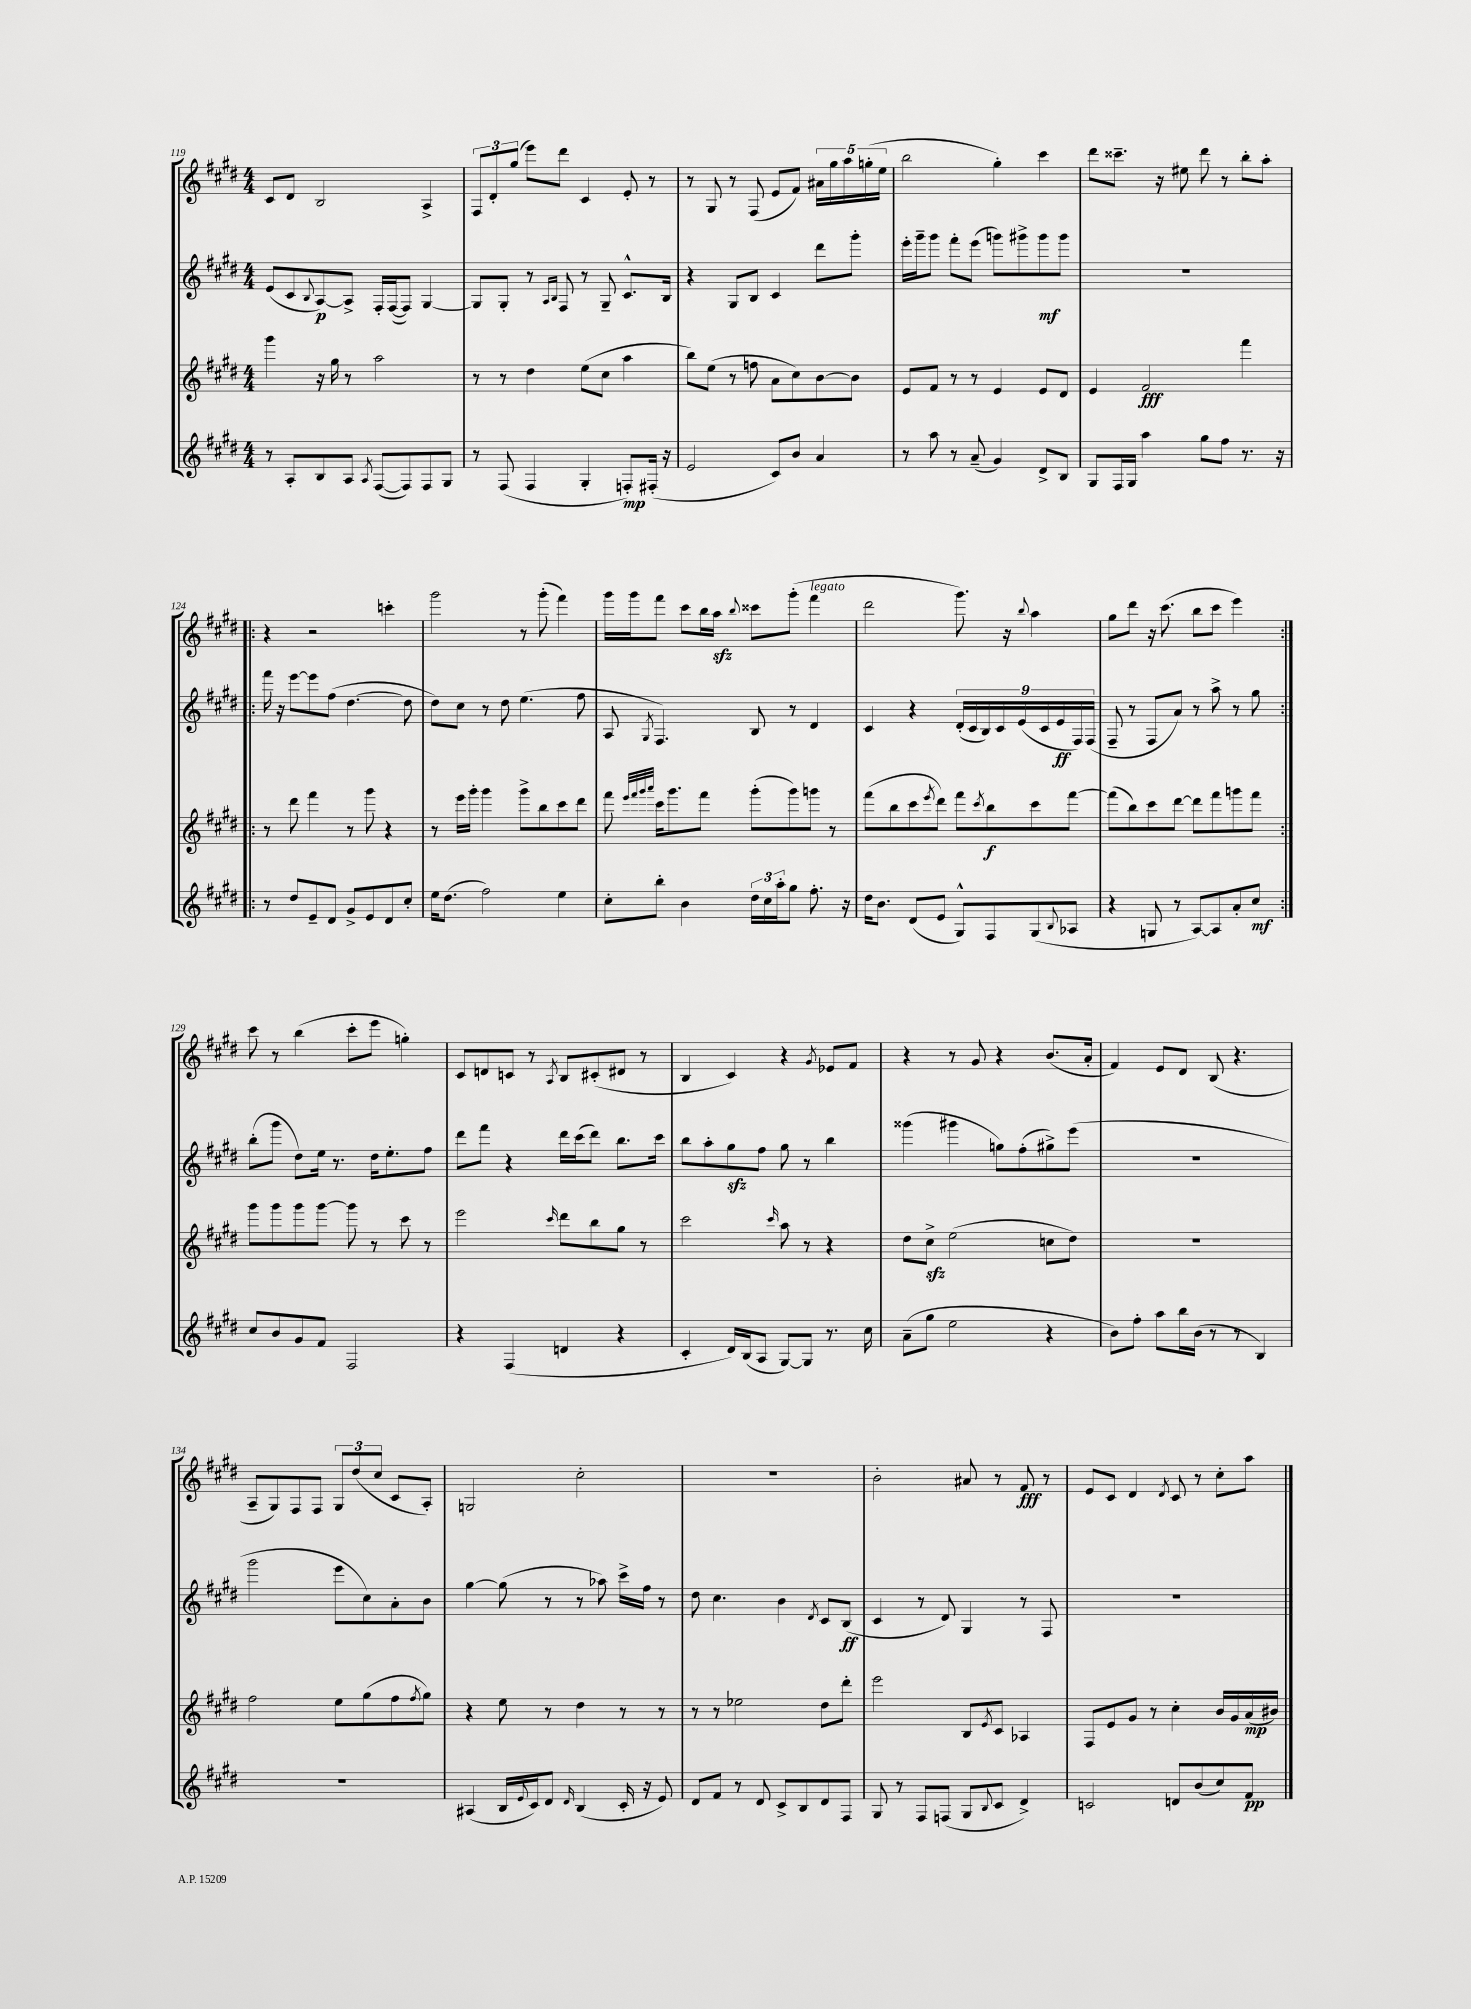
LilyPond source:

<<
\new StaffGroup <<
\new Staff = "s0" {
    \clef treble \key e \major \numericTimeSignature \time 4/4
    cis'8 dis'8 b2 a4-> |
    \tuplet 3/2 { fis8 dis'8-. gis''8( } e'''8) dis'''8 cis'4 e'8-. r8 |
    r8 gis8 r8 fis8( e'8 fis'8) \tuplet 5/4 { ais'16 gis''16 a''16 g''16-.( e''16 } |
    b''2 gis''4-.) cis'''4 |
    dis'''8 cisis'''8.-- r16 eis''8 dis'''8 r8 b''8-. a''8-. |
    \repeat volta 2 { r4 r2 c'''4-. |
    gis'''2 r8 gis'''8-.( fis'''4) |
    gis'''16 gis'''16 fis'''8 cis'''8 b''16 a''16\sfz \appoggiatura { b''8 } cisis'''8 gis'''8-.( fis'''4^\markup { \italic "legato" } |
    dis'''2 gis'''8.) r16 \appoggiatura { b''8 } a''4 |
    gis''8 dis'''8 r16 cis'''8.( b''8 cis'''8 e'''4) | }
    cis'''8 r8 b''4( cis'''8-. e'''8 g''4-.) |
    cis'8 d'8 c'8 r8 \acciaccatura { a8 } b8 cis'8-.( dis'8 r8 |
    b4 cis'4) r4 \acciaccatura { gis'8 } ees'8 fis'8 |
    r4 r8 gis'8 r4 b'8.( a'16-. |
    fis'4) e'8 dis'8 b8( r4. |
    a8-- gis8) fis8 fis8 \tuplet 3/2 { gis8 dis''8( cis''8 } cis'8 a8-.) |
    g2 cis''2-. |
    R1 |
    b'2-. ais'8 r8 fis'8\fff r8 |
    e'8 cis'8 dis'4 \acciaccatura { dis'8 } cis'8 r8 cis''8-. a''8 \bar "|." |
}
\new Staff = "s1" {
    \clef treble \key e \major \numericTimeSignature \time 4/4
    e'8( cis'8 \appoggiatura { b8 } a8~\p) a8-> fis16-. fis16~( fis8) gis4~ |
    gis8 gis8-. r8 \grace { a16 b16 } fis8 r8 gis8-- cis'8.-^ b16 |
    r4 gis8 b8 cis'4 dis'''8 gis'''8-. |
    e'''16-. gis'''16-- gis'''8 fis'''8-. e'''8( g'''8) gis'''8-> gis'''8\mf gis'''8 |
    R1 |
    \repeat volta 2 { fis'''16 r16 e'''8~ e'''8 fis''8( dis''4.~ dis''8 |
    dis''8) cis''8 r8 dis''8 e''4.( fis''8 |
    a8 \acciaccatura { gis8 } fis4.) b8 r8 dis'4 |
    cis'4 r4 \tuplet 9/8 { dis'16-.( cis'16 b16) cis'16 e'16( cis'16 e'16\ff fis16) fis16( } |
    fis8-- r8 fis8 a'8) r8 a''8-> r8 gis''8 | }
    b''8-.( gis'''8 dis''8) e''16 r8. dis''16 e''8.-. fis''8 |
    dis'''8 fis'''8 r4 dis'''16 cis'''16( dis'''8) b''8. cis'''16 |
    b''8 a''8-. gis''8\sfz fis''8 gis''8 r8 b''4 |
    gisis'''4( gis'''4 g''8) fis''8-.( gis''8->) e'''8( |
    R1 |
    gis'''2 e'''8 cis''8) a'8-. b'8 |
    gis''4~ gis''8( r8 r8 aes''8) cis'''16-> fis''16 r8 |
    dis''8 cis''4. b'4 \acciaccatura { dis'8 } cis'8 b8\ff( |
    cis'4 r8 dis'8) gis4 r8 fis8 |
    R1 \bar "|." |
}
\new Staff = "s2" {
    \clef treble \key e \major \numericTimeSignature \time 4/4
    gis'''4 r16 gis''16 r8 a''2 |
    r8 r8 dis''4 e''8( cis''8 a''4 |
    b''8) e''8( r8 f''8 a'8 cis''8) b'8~ b'8 |
    e'8 fis'8 r8 r8 e'4 e'8 dis'8 |
    e'4 fis'2\fff fis'''4 |
    \repeat volta 2 { r8 dis'''8 fis'''4 r8 gis'''8 r4 |
    r8 e'''16 gis'''16-. gis'''4 gis'''8-> b''8 cis'''8 dis'''8 |
    fis'''8 \grace { e'''32 fis'''32 gis'''32 a'''32 } cis'''16 gis'''8. fis'''8 gis'''8-.( gis'''8) g'''8 r8 |
    fis'''8( b''8 cis'''8 \acciaccatura { e'''8 } dis'''8) fis'''8 \acciaccatura { cis'''8 } b''8\f cis'''8 fis'''8~ |
    fis'''8( b''8) cis'''8 dis'''8~ dis'''8 fis'''8 g'''8 fis'''8 | }
    gis'''8 gis'''8 gis'''8 gis'''8~ gis'''8 r8 cis'''8 r8 |
    e'''2 \grace { cis'''16 } dis'''8 b''8 gis''8 r8 |
    cis'''2 \grace { cis'''16 } a''8 r8 r4 |
    dis''8 cis''8->\sfz e''2( c''8 dis''8) |
    R1 |
    fis''2 e''8 gis''8( fis''8 \acciaccatura { fis''8 } gis''8) |
    r4 e''8 r8 dis''4 r8 r8 |
    r8 r8 ees''2 dis''8 dis'''8-. |
    e'''2 b8 \acciaccatura { e'8 } cis'8 aes4 |
    fis8 e'8 gis'8 r8 cis''4-. b'16 gis'16 a'16\mp( bis'16) \bar "|." |
}
\new Staff = "s3" {
    \clef treble \key e \major \numericTimeSignature \time 4/4
    r8 a8-. b8 a8 \acciaccatura { a8 } fis8~( fis8) fis8 gis8 |
    r8 fis8( fis4 gis4-. f8-.\mp) fis16-.( r16 |
    e'2 cis'8) b'8 a'4 |
    r8 a''8 r8 a'8--( gis'4) dis'8-> b8 |
    gis8 fis16 gis16 a''4 gis''8 fis''8 r8. r16 |
    \repeat volta 2 { r8 dis''8 e'8-- dis'8 gis'8-> e'8 dis'8 cis''8-. |
    e''16 dis''8.( fis''2) e''4 |
    cis''8-. b''8-. b'4 \tuplet 3/2 { dis''16 cis''16 a''16-. } gis''8 fis''8.-. r16 |
    dis''16 b'8. dis'8( e'8 gis8-^) fis8 gis8( \appoggiatura { b8 } aes8 |
    r4 g8 r8 a8~) a8 a'8-. cis''8\mf | }
    cis''8 b'8 gis'8 fis'8 fis2 |
    r4 fis4( d'4 r4 |
    cis'4-. dis'16) b16( a8 gis8~) gis8 r8. cis''16 |
    a'8--( gis''8 e''2 r4 |
    b'8) fis''8-. a''8 b''16 b'16( r8 r8 b4) |
    R1 |
    ais4( b16 \appoggiatura { e'8 } cis'16) dis'8 \grace { dis'16 } b4( cis'16-. r16 e'8) |
    dis'8 fis'8 r8 dis'8 cis'8-> b8 dis'8 fis8 |
    gis8 r8 fis8 f8( gis8 \appoggiatura { b8 } cis'8 dis'4->) |
    c'2 d'8 b'8( cis''8) fis'8\pp \bar "|." |
}
>>
>>
\layout { \context { \Score currentBarNumber = #119 } }
